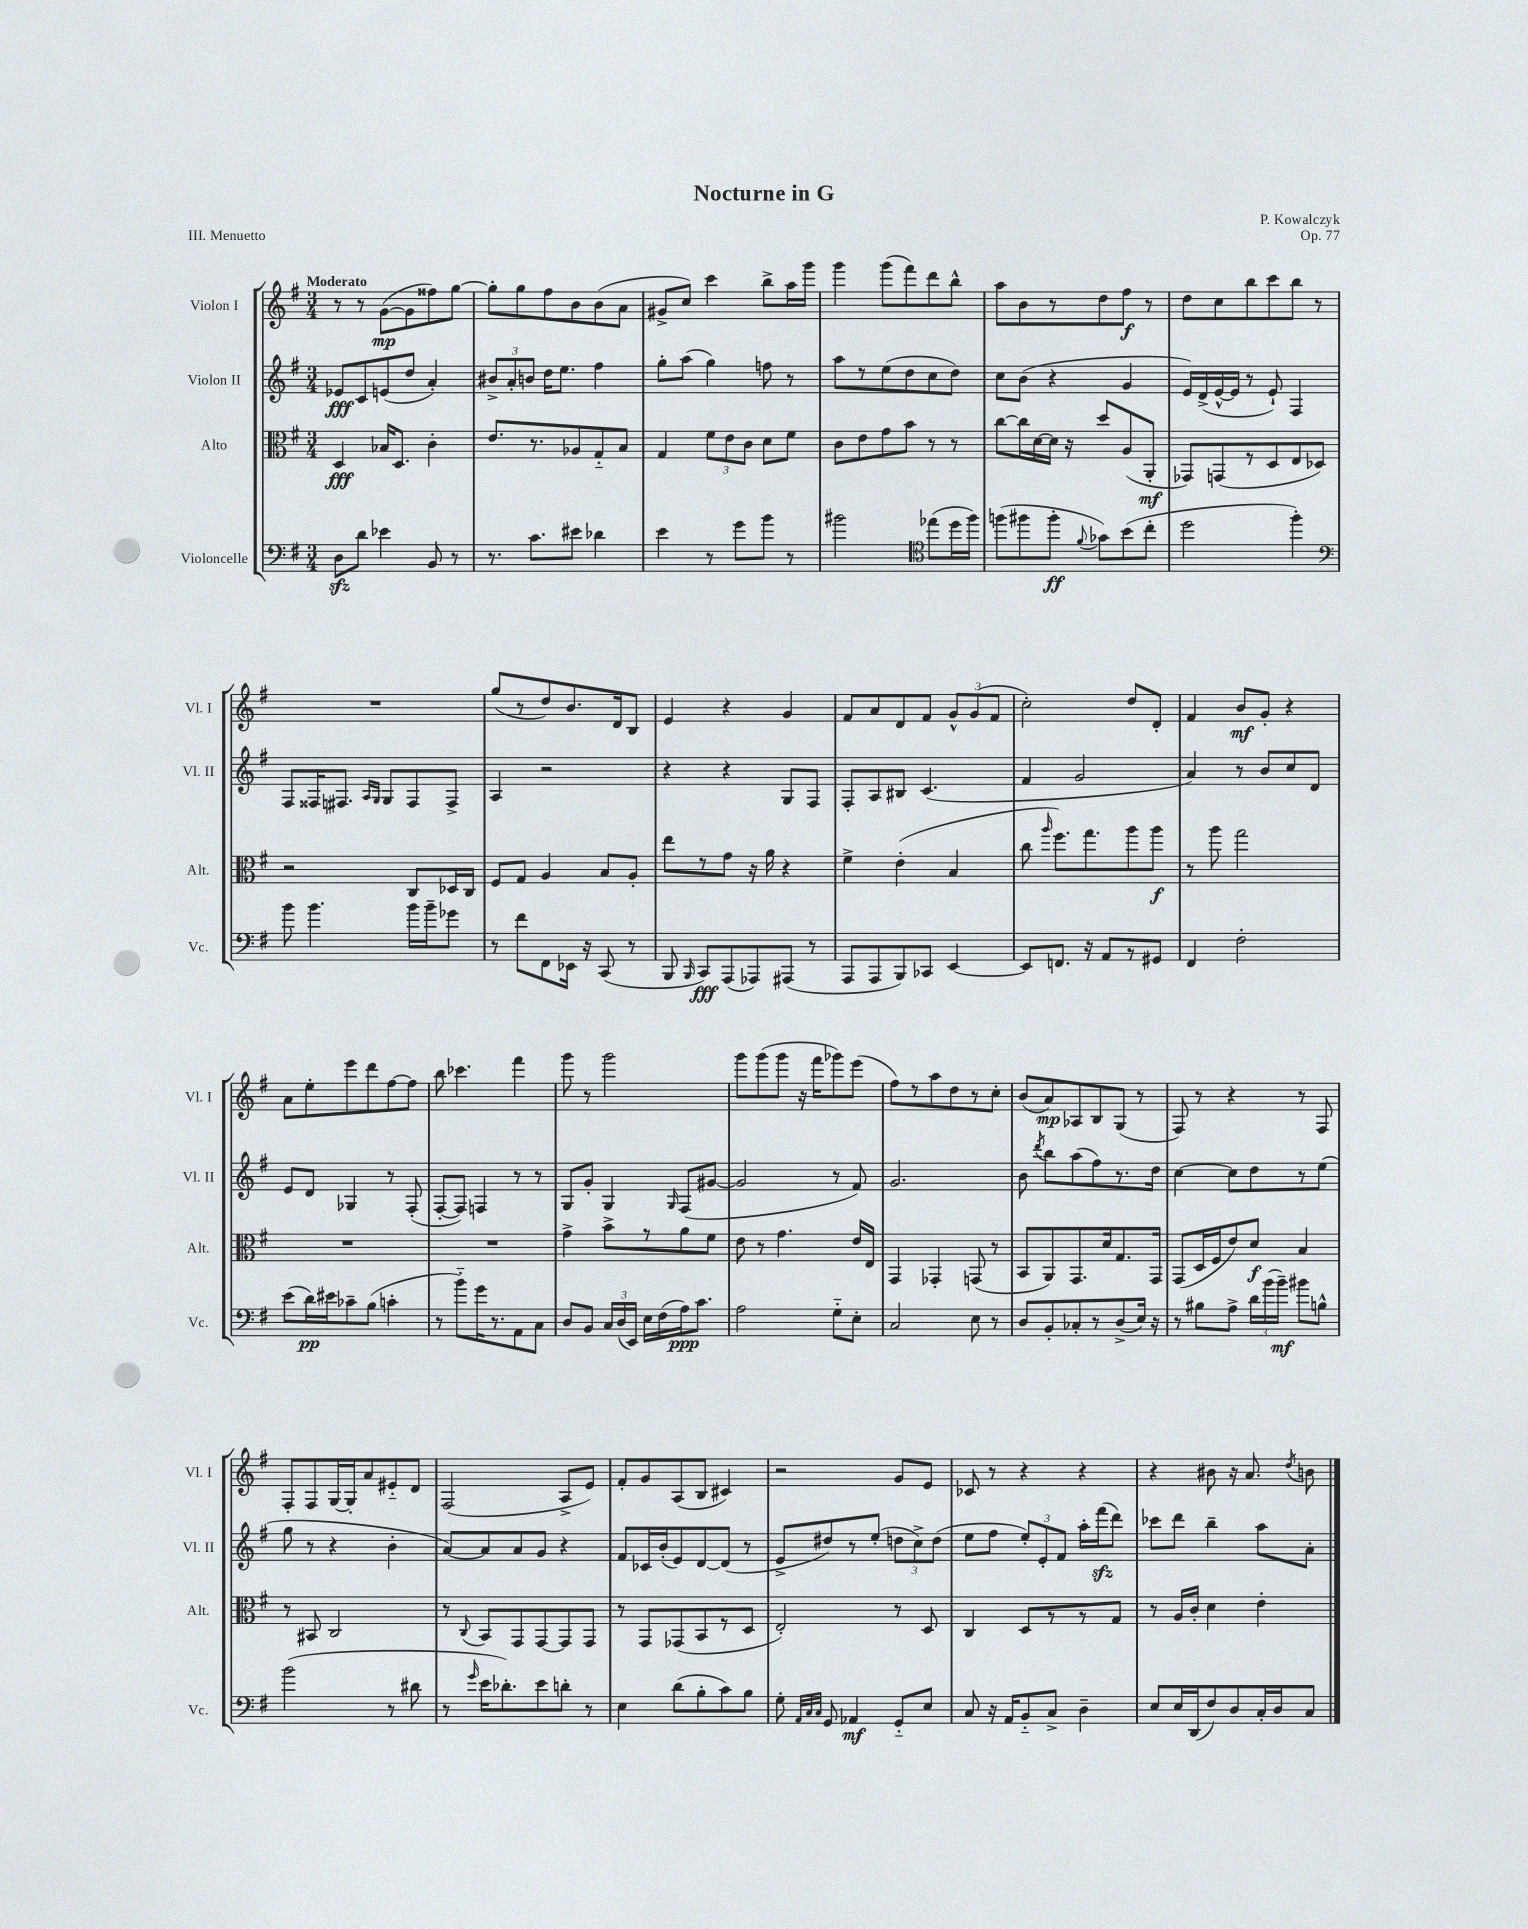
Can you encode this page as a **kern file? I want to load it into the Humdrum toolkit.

**kern	**kern	**kern	**kern
*staff4	*staff3	*staff2	*staff1
*clefF4	*clefC3	*clefG2	*clefG2
*k[f#]	*k[f#]	*k[f#]	*k[f#]
*M3/4	*M3/4	*M3/4	*M3/4
8D\L	4D/	8e-/L	8r
8d\J	.	8c/	8r
4e-\	16B-/LK	(8e/	([8g\L
.	8.D/J	.	.
.	.	8dd/J	8g\]
8BB/	4c'\	4a'/)	8ff##\)
8r	.	.	[8gg\J
=	=	=	=
8.r	8.e/L	12b#^/L	8gg'\]L
.	.	12a'/	.
.	.	.	8gg\
.	.	12b/J	.
8.c\L	8.r	.	.
.	.	16dd\LK	8ff#\
.	.	8.ee\J	.
8e#\J	8A-/	.	8b\
4d-\	8G'~/	4ff#\	(8b\
.	8B/J	.	8a\J
=	=	=	=
4e\	4G/	8gg'\L	8g#^/L
.	.	(8aa\J	8cc/J)
8r	12f#\L	4gg\)	4ccc\
.	12e\	.	.
8g\L	.	.	.
.	12c\J	.	.
8b\J	8d\L	8ff\	8bb^\L
8r	8f#\J	8r	16aa\L
.	.	.	16ggg\JJ
=	=	=	=
2b#\	8c\L	8aa\L	4ggg\
.	8e\	8r	.
.	8g\	(8ee\	(8ggg\L
.	8b\J	8dd\	8fff#\)
*clefC4	*	*	*
(8ee-\L	8r	8cc\	8ddd\
16dd\L	8r	8dd\J)	8bb^^\J
16ff#\JJ)	.	.	.
=	=	=	=
(8ff\L	[8cc\L	8cc\L	8aa\L
8ff#\	16cc\]L	(8b\J	8b\
.	[16d\	.	.
8ff#'\J	16d\]JJ	4r	8r
.	16r	.	.
8qqf#/	.	.	.
8g-\L)	8dd/L	.	8dd\
(8b\	(8A/	4g/	8ff#\J
8cc'\J	8AA'/J	.	8r
=	=	=	=
2dd\	8GG-/L)	16e/LL)	8dd\L
.	.	(16d^/	.
.	(8GG/	[16e^^/	8cc\
.	.	16e/]JJ	.
.	8r	8r	8bb\
.	8D/	8e`/)	8ccc\
4ff#'\)	8E/	4F#/	8bb\J
.	8D-/J)	.	8r
=	=	=	=
*clefF4	*	*	*
8b\	2r	8F#/L	2.r
4.b\	.	16F##/K	.
.	.	8.F#/J	.
.	.	16qqA/LL	.
.	.	16qqG/JJ	.
.	.	8G/L	.
16b\LL	8C/L	8F#/	.
16b~\J	.	.	.
8g-\J	16D-/L	8F#^/J	.
.	16C/JJ	.	.
=	=	=	=
8r	8F#/L	4A/	(8gg/L
8f#\L	8G/J	.	8r
8FF#\	4A/	2r	8dd/)
16EE-\Jk	.	.	8.b/
16r	.	.	.
(8CC/	8B/L	.	.
.	.	.	16d/k
8r	8A'/J	.	8B/J
=	=	=	=
8BBB/	8ee\L	4r	4e/
16qqBBB/	.	.	.
8CC/L)	8r	.	.
(8AAA/	8g\J	4r	4r
8AAA-/)	16r	.	.
.	16a\	.	.
(8AAA#/J	4r	8G/L	4g/
8r	.	8F#/J	.
=	=	=	=
8AAA/L	4f#^\	8F#'/L	8f#/L
8AAA/	.	8A/	8a/
8BBB/)	(4e'\	8B#/J	8d/
8CC-/J	.	(4.c/	8f#/J
[4EE/	4B/	.	12g^^/L
.	.	.	(12g/
.	.	.	12f#/J
=	=	=	=
8EE/]L	8cc\	4f#/	2cc'\)
.	16qqaa/	.	.
8.FF/J	8.ff#\L)	.	.
.	.	2g/	.
16r	8.gg\	.	.
8AA/L	.	.	.
8r	8aa\	.	8dd/L
8GG#/J	8aa\J	.	8d'/J
=	=	=	=
4FF#/	8r	4a/)	4f#/
.	8aa\	.	.
2F#'\	2gg\	8r	8b/L
.	.	8b/L	8g'/J
.	.	8cc/	4r
.	.	8d/J	.
=	=	=	=
(8e\L	2.r	8e/L	8a\L
16d\L)	.	8d/J	8ee'\
16e#\J	.	.	.
8c-~\	.	4G-/	8eee\
(8B\J	.	.	8ddd\
4c'\	.	8r	[8ff#\
.	.	(8F#'/	8ff#\]J
=	=	=	=
8r	2.r	[8F#'/L	8bb\
8b'~\L)	.	8F#/]J)	4.ccc-\
16g\K	.	4F/	.
8.r	.	.	.
8AA\	.	8r	4fff#\
8C\J	.	8r	.
=	=	=	=
8D/L	4g^\	8G/L	8ggg\
8BB/J	.	8g'/J	8r
24C/LL	8b^\L	4G/	2ggg\
(24D/	.	.	.
24EE/JJ)	.	.	.
16E\LL	8r	.	.
(16F#\	.	.	.
.	.	16qqG/	.
16A\J)	8a\	(8F#/L	.
8.c\J	.	.	.
.	8f#\J	[8g#/J	.
=	=	=	=
2A\	8e\	2g#/]	8ggg\L
.	8r	.	(8ggg\
.	4.g\	.	8ggg\J
.	.	.	16r
.	.	.	16fff#\LK
8G'~\L	.	8r	8ggg-\)
8E'\J	16e/LL	8f#/)	(8eee\J
.	16E/JJ	.	.
=	=	=	=
2C/	4GG/	2.g/	8ff#\L)
.	.	.	8r
.	4GG-'/	.	8aa\
.	.	.	8dd\
8E\	(8GG/	.	8r
8r	8r	.	8cc'\J
=	=	=	=
8D/L	8BB/L	8b\	(8b/L
.	.	8qddd/	.
8BB'/	8AA/)	8bb\L	8a/)
8C-'/	8.GG/	(8aa\	8A-/
8r	.	8ff#\)	8B/
.	16d/k	.	.
(8D^/	8.G/	8.r	(8G/J
16E/Jk)	.	.	8r
16r	16GG/Jk	16dd\Jk	.
=	=	=	=
8r	(8GG/L	[4cc\	8F#/)
8B#\L	16D/L	.	8r
.	16F#/J	.	.
8A^\J	8e/)	8cc\]L	4r
24d\LL	8d/J	8dd\	.
(24b\	.	.	.
24b~\JJ)	.	.	.
8b#\L	4B/	8r	8r
8B^^\J	.	(8ee\J	8F#/
=	=	=	=
(2b\	8r	8gg\	8F#'/L
.	8BB#/	8r	8F#/
.	2C/	4r	[16G/L
.	.	.	16G'/]J
.	.	.	8a/
8r	.	4b'\	8e#'~/
8d#\	.	.	8d/J
=	=	=	=
8r	8r	[8a/L)	(2F#/
16qqg/	8qqC/	.	.
16e\LK	8BB/L	8a/]	.
8.d-'\)	.	.	.
.	8GG/	8a/	.
8e\	[8GG/	8g/J	.
8d'\J	8GG/]	4r	8A^/L
8r	8GG/J	.	8e/J)
=	=	=	=
4E\	8r	8f#/L	8f#'/L
.	8GG/L	16c-/L	8g/
.	.	(16b'/J	.
(8d\L	(8GG-/	8e/)	(8A/
8B'\	8BB/	[8d/	8B/J
8c\)	8r	(8d/]J	4c#/)
8B\J	8D/J	8r	.
=	=	=	=
8G'\	2E'/)	8e^/L	2r
32qqAA/LLL	.	.	.
32qqC/	.	.	.
32qqC/JJJ	.	.	.
8GG/	.	8dd#/)	.
4AA-/	.	8r	.
.	.	(8ee'/J	.
8GG'~/L	8r	12dd\L	8g/L
.	.	12cc^\)	.
8E/J	8D/	.	8e/J
.	.	(12dd\J	.
=	=	=	=
8C/	4C/	8ee\L	8c-/
16r	.	8ff#\J	8r
16AA/LK	.	.	.
8BB'~/	8D/L	12ee'/L)	4r
.	.	12e'/	.
8C^/J	8r	.	.
.	.	12f#/J	.
4D~\	8r	16aa'\LL	4r
.	.	(16fff#\J	.
.	8G/J	8ddd\J)	.
=	=	=	=
8E/L	8r	8ccc-\L	4r
16E/L	16A/LL	8ddd\J	.
(16DD/J	16c'/JJ	.	.
8F#/)	4d\	4bb~\	8b#\
8D/	.	.	16r
.	.	.	8.a/
16C'/L	4e'\	8aa\L	.
16D/J	.	.	.
.	.	.	8qdd/
8C/J	.	8a'\J	8b\
==	==	==	==
*-	*-	*-	*-
